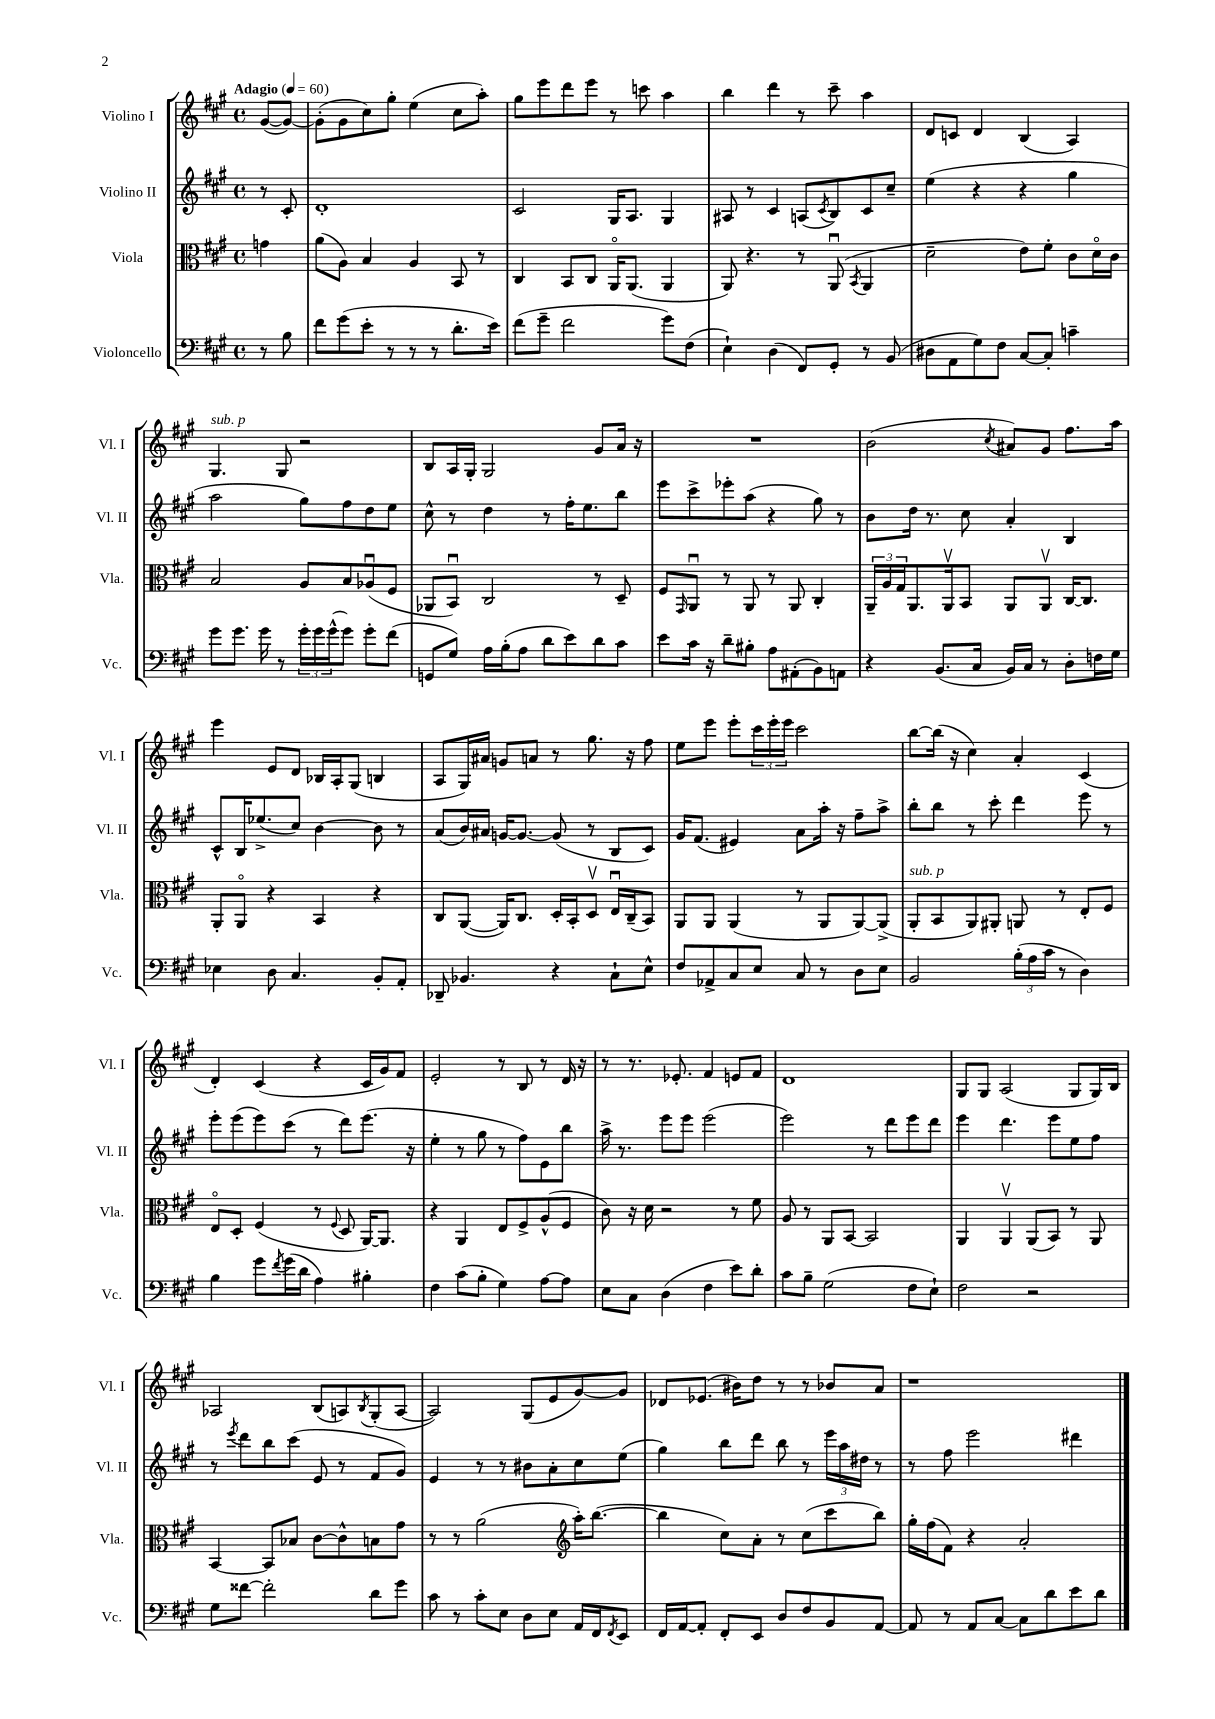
<<
\new StaffGroup <<
\new Staff = "s0" \with { instrumentName = "Violino I" shortInstrumentName = "Vl. I" } {
    \clef treble \key a \major \defaultTimeSignature \time 4/4 \partial 4 \tempo "Adagio" 4 = 60
    gis'8~( gis'8~) |
    gis'8-.( gis'8 cis''8) gis''8-. e''4( cis''8 a''8-.) |
    gis''8 e'''8 d'''8 e'''8 r8 c'''8 a''4 |
    b''4 d'''4 r8 cis'''8-- a''4 |
    d'8 c'8 d'4 b4( a4) |
    gis4.^\markup { \italic "sub. p" } gis8 r2 |
    b8 a16 gis16-. gis2 gis'8 a'16 r16 |
    R1 |
    b'2( \acciaccatura { cis''8 } ais'8) gis'8 fis''8. a''16 |
    e'''4 e'8 d'8 bes16 a16-. gis8( b4 |
    a8 gis16) ais'16 g'8 a'8 r8 gis''8. r16 fis''8 |
    e''8 e'''8 e'''8-. \tuplet 3/2 { cis'''16 e'''16-. e'''16 } cis'''2 |
    b''8~ b''16( r16 cis''4) a'4-. cis'4( |
    d'4-.) cis'4( r4 cis'16 gis'16) fis'8 |
    e'2-. r8 b8 r8 d'16 r16 |
    r8 r8. ees'8.-. fis'4 e'8 fis'8 |
    d'1 |
    gis8 gis8 a2( gis8 gis16) b16 |
    aes2 b8( a8) \acciaccatura { b8 } gis8-.( a8~ |
    a2) gis8( e'8 gis'8~) gis'8 |
    des'8 ees'8.( bis'16) d''8 r8 r8 bes'8 a'8 |
    r1 \bar "|." |
}
\new Staff = "s1" \with { instrumentName = "Violino II" shortInstrumentName = "Vl. II" } {
    \clef treble \key a \major \defaultTimeSignature \time 4/4 \partial 4
    r8 cis'8-. |
    d'1-. |
    cis'2 gis16 a8. gis4 |
    ais8 r8 cis'4 a8( \acciaccatura { cis'8 } b8) cis'8 cis''8-- |
    e''4( r4 r4 gis''4 |
    a''2 gis''8) fis''8 d''8 e''8 |
    cis''8-^ r8 d''4 r8 fis''16-. e''8. b''8 |
    e'''8 cis'''8-> ees'''8-. a''8( r4 gis''8) r8 |
    b'8 d''16 r8. cis''8 a'4-. b4 |
    cis'8-^ b16 ees''8.->( cis''8) b'4~ b'8 r8 |
    a'8( b'16) ais'16 g'16~ g'8.~ g'8( r8 b8 cis'8) |
    gis'16 fis'8.( eis'4) a'8 a''16-. r16 fis''8-- a''8-> |
    b''8-. b''8 r8 cis'''8-. d'''4 e'''8 r8 |
    e'''8-. e'''8( e'''8) cis'''8( r8 d'''8) e'''8.( r16 |
    e''4-. r8 gis''8 r8 fis''8) e'8 b''8 |
    a''16-> r8. e'''8 e'''8 e'''2( |
    e'''2) r8 d'''8 e'''8 d'''8 |
    e'''4 d'''4. e'''8 e''8 fis''8 |
    r8 \acciaccatura { e'''8 } d'''8 b''8 cis'''8( e'8 r8 fis'8 gis'8) |
    e'4 r8 r8 bis'8 a'8-. cis''8 e''8( |
    gis''4) b''8 d'''8 b''8 r8 \tuplet 3/2 { e'''16 a''16 dis''16 } r8 |
    r8 fis''8 e'''2 dis'''4 \bar "|." |
}
\new Staff = "s2" \with { instrumentName = "Viola" shortInstrumentName = "Vla." } {
    \clef alto \key a \major \defaultTimeSignature \time 4/4 \partial 4
    g'4 |
    a'8( a8) b4 a4 b,8 r8 |
    cis4 b,8 cis8 a,16\flageolet a,8.( a,4 |
    a,8) r4. r8 a,8\downbow( \acciaccatura { b,8 } a,4 |
    d'2-- e'8) fis'8-. cis'8 d'16\flageolet cis'16 |
    b2 a8 b8 aes8\downbow( fis8 |
    aes,8 b,8\downbow) cis2 r8 d8-- |
    fis8 \grace { gis,16 } a,8\downbow r8 a,8 r8 a,8 cis4-. |
    \tuplet 3/2 { a,16-- a16 gis16 } a,8. a,16\upbow b,8 a,8 a,8\upbow cis16~ cis8. |
    a,8-. a,8\flageolet r4 b,4 r4 |
    cis8 a,8~( a,16) cis8. d16-. b,16-. d8\upbow e16\downbow cis16--( b,8) |
    a,8 a,8 a,4( r8 a,8 a,8~) a,8->( |
    a,8-.^\markup { \italic "sub. p" } b,8 a,8) ais,8-. a,8 r8 e8-. fis8 |
    e8\flageolet d8-. fis4( r8 \appoggiatura { fis8 } d8 a,16~) a,8. |
    r4 a,4 e8 fis8-> a8-^( fis8 |
    cis'8) r16 d'16 r2 r8 fis'8 |
    a8 r8 a,8 b,8~ b,2 |
    a,4 a,4\upbow a,8( b,8) r8 a,8 |
    b,4~ b,8 bes8 cis'8~ cis'8-^ b8 gis'8 |
    r8 r8 a'2( \clef treble a''16-.) b''8.~( |
    b''4 cis''8) a'8-. r8 cis''8( cis'''8 b''8) |
    gis''16-. fis''16( fis'8) r4 a'2-. \bar "|." |
}
\new Staff = "s3" \with { instrumentName = "Violoncello" shortInstrumentName = "Vc." } {
    \clef bass \key a \major \defaultTimeSignature \time 4/4 \partial 4
    r8 b8 |
    fis'8 gis'8( e'8-. r8 r8 r8 d'8.-. e'16) |
    fis'8( gis'8-- fis'2 gis'8) fis8( |
    e4-!) d4( fis,8) gis,8-. r8 b,8( |
    dis8 a,8 gis8) fis8 cis8~ cis8-. c'4-- |
    gis'8 gis'8. gis'16 r8 \tuplet 3/2 { gis'16-. gis'16 gis'16-^( } gis'8) gis'8-. fis'8( |
    g,8 gis8) a16 b16-.( a8 d'8 e'8) d'8 cis'8 |
    e'8 cis'16 r16 d'8-- bis8-. a8 ais,8-.( b,8) a,8 |
    r4 b,8.( cis16 b,16) cis16 r8 d8-. f16 gis16 |
    ees4 d8 cis4. b,8-. a,8-. |
    des,8-- bes,4. r4 cis8-! e8-^ |
    fis8 aes,8-> cis8 e8 cis8 r8 d8 e8 |
    b,2 \tuplet 3/2 { b16-.( a16 cis'16 } r8 d4) |
    b4 gis'8 \acciaccatura { fis'8 } gis'16( d'16 a4) bis4-. |
    fis4 cis'8( b8-. gis4) a8~ a8 |
    e8 cis8 d4( fis4 e'8) d'8-. |
    cis'8 b8-- gis2( fis8 e8-!) |
    fis2 r2 |
    gis8 fisis'8~ fisis'2-. d'8 gis'8 |
    cis'8 r8 cis'8-. e8 d8 e8 a,16 fis,16 \acciaccatura { fis,8 } e,8 |
    fis,16 a,16~ a,8-. fis,8-. e,8 d8 fis8 b,8 a,8~ |
    a,8 r8 a,8 cis8~ cis8 d'8 e'8 d'8 \bar "|." |
}
>>
>>
\layout { \context { \Score \remove "Bar_number_engraver" } }
